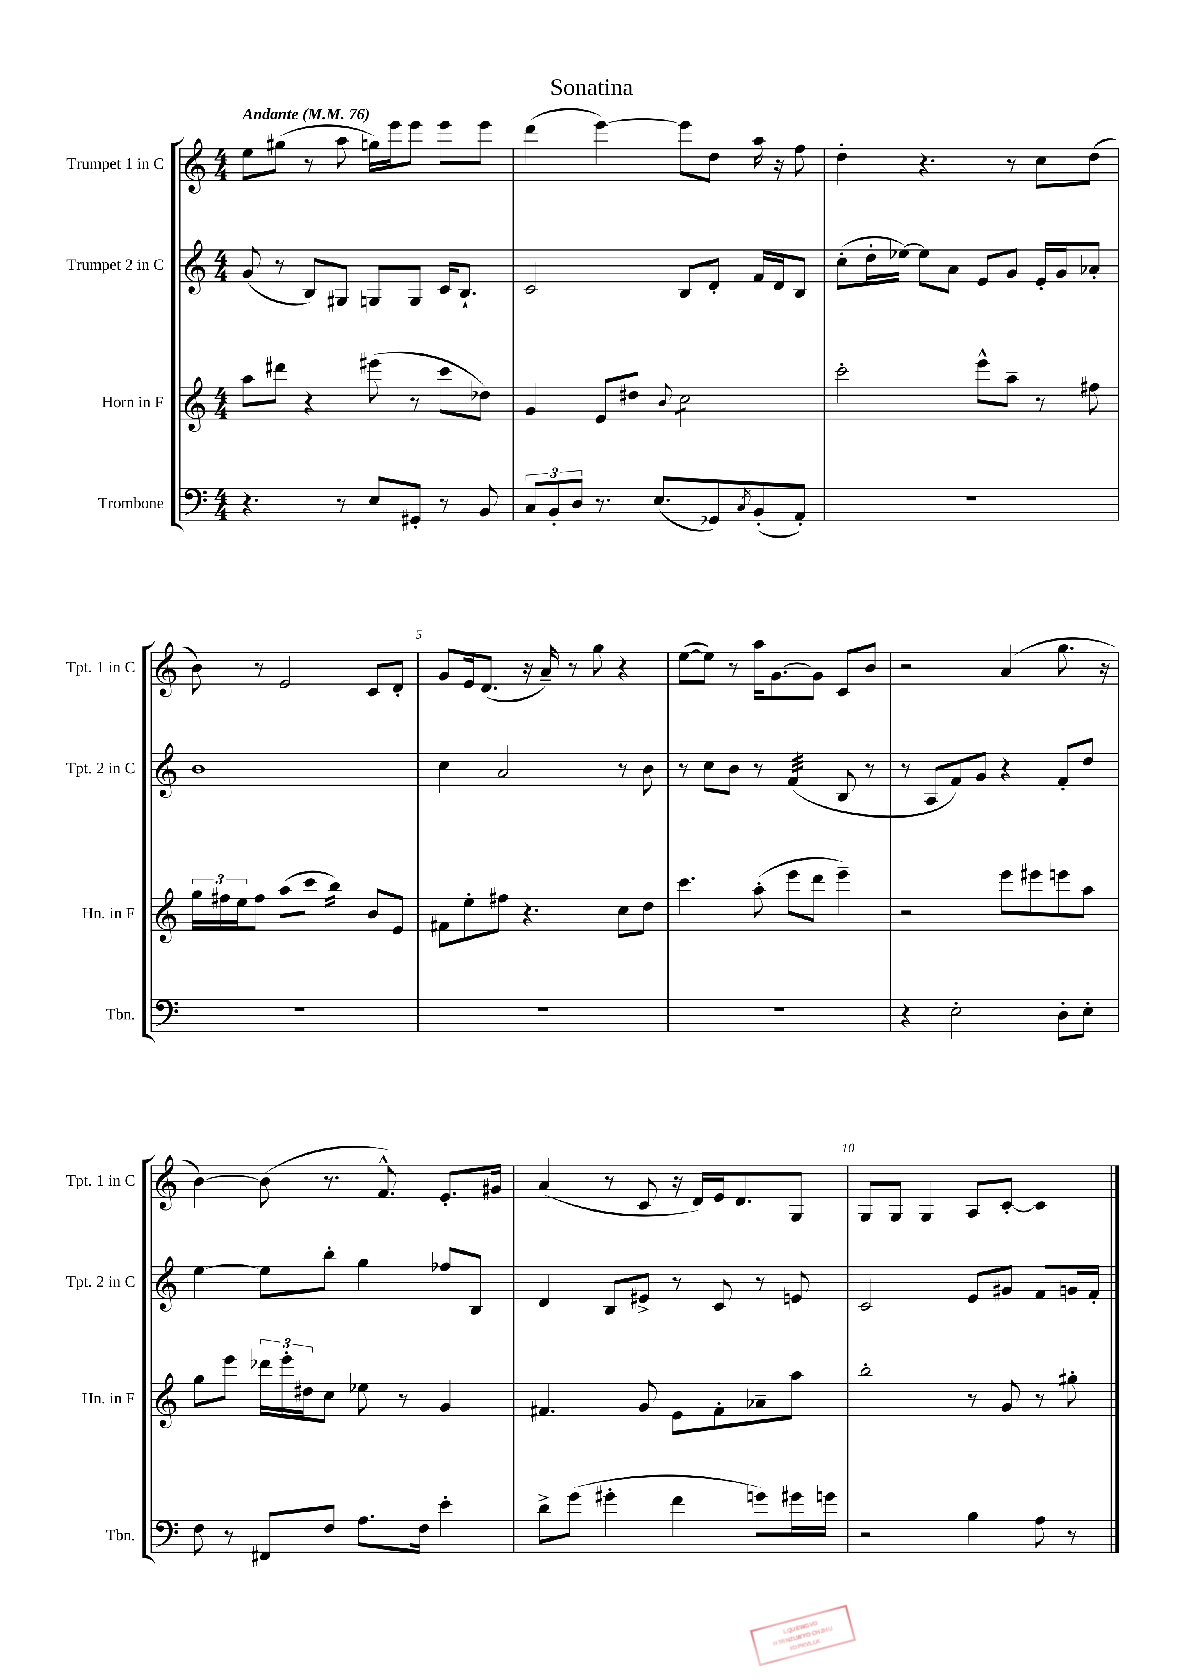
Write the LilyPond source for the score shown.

\header { title = "Sonatina" }
<<
\new StaffGroup <<
\new Staff = "s0" \with { instrumentName = "Trumpet 1 in C" shortInstrumentName = "Tpt. 1 in C" } {
    \clef treble \key c \major \numericTimeSignature \time 4/4 \tempo "Andante" 4 = 76
    e''8 gis''8( r8 a''8 g''16) e'''16 e'''8 e'''8 e'''8 |
    d'''4( e'''4~) e'''8 d''8 a''16 r16 f''8 |
    d''4-. r4. r8 c''8 d''8( |
    b'8) r8 e'2 c'8 d'8-. |
    g'8 e'16 d'8.( r16 a'16--) r8 g''8 r4 |
    e''8~( e''8) r8 a''16 g'8.~ g'8 c'8 b'8 |
    r2 a'4( g''8. r16 |
    b'4~) b'8( r8. f'8.-^) e'8.-. gis'16 |
    a'4( r8 c'8 r16 d'16) e'16 d'8. g8 |
    g8 g8 g4 a8 c'8~-. c'4 \bar "|." |
}
\new Staff = "s1" \with { instrumentName = "Trumpet 2 in C" shortInstrumentName = "Tpt. 2 in C" } {
    \clef treble \key c \major \numericTimeSignature \time 4/4
    g'8( r8 b8) gis8 g8 g8 c'16 b8.-! |
    c'2 b8 d'8-. f'16 d'16 b8 |
    c''8-.( d''16-. ees''16~) ees''8 a'8 e'8 g'8 e'16-. g'16 aes'8-. |
    b'1 |
    c''4 a'2 r8 b'8 |
    r8 c''8 b'8 r8 f'4:32( b8 r8 |
    r8 a8 f'8) g'8 r4 f'8-. d''8 |
    e''4~ e''8 b''8-. g''4 fes''8 b8 |
    d'4 b8 eis'8-> r8 c'8 r8 e'8 |
    c'2 e'8 gis'8 f'8 g'16 f'16-. \bar "|." |
}
\new Staff = "s2" \with { instrumentName = "Horn in F" shortInstrumentName = "Hn. in F" } {
    \clef treble \key c \major \numericTimeSignature \time 4/4
    a''8 dis'''8 r4 eis'''8( r8 c'''8 des''8) |
    g'4 e'8 dis''8 \appoggiatura { b'8 } c''2:8 |
    c'''2-. e'''8-^ a''8-- r8 fis''8 |
    \tuplet 3/2 { g''16 fis''16 e''16 } fis''8 a''8( c'''8 b''4:16) b'8 e'8 |
    fis'8 e''8-. fis''8 r4. c''8 d''8 |
    c'''4. a''8-.( e'''8 d'''8 e'''4--) |
    r2 e'''8 eis'''8 e'''8 a''8 |
    g''8 e'''8 \tuplet 3/2 { des'''16 e'''16-. dis''16 } c''8 ees''8 r8 g'4 |
    fis'4. g'8 e'8 fis'8-. aes'8-- a''8 |
    b''2-. r8 g'8 r8 gis''8-. \bar "|." |
}
\new Staff = "s3" \with { instrumentName = "Trombone" shortInstrumentName = "Tbn." } {
    \clef bass \key c \major \numericTimeSignature \time 4/4
    r4. r8 e8 gis,8-. r8 b,8 |
    \tuplet 3/2 { c8 b,8-. d8 } r8. e8.( ges,8) \acciaccatura { c8 } b,8-.( a,8-.) |
    R1 |
    R1 |
    R1 |
    R1 |
    r4 e2-. d8-. e8-. |
    f8 r8 fis,8 f8 a8. f16 e'4-. |
    d'8-> g'8( gis'4-. f'4 g'8) gis'16 g'16 |
    r2 b4 a8 r8 \bar "|." |
}
>>
>>
\layout { \context { \Score \override BarNumber.break-visibility = ##(#f #t #t) barNumberVisibility = #(every-nth-bar-number-visible 5) } }
